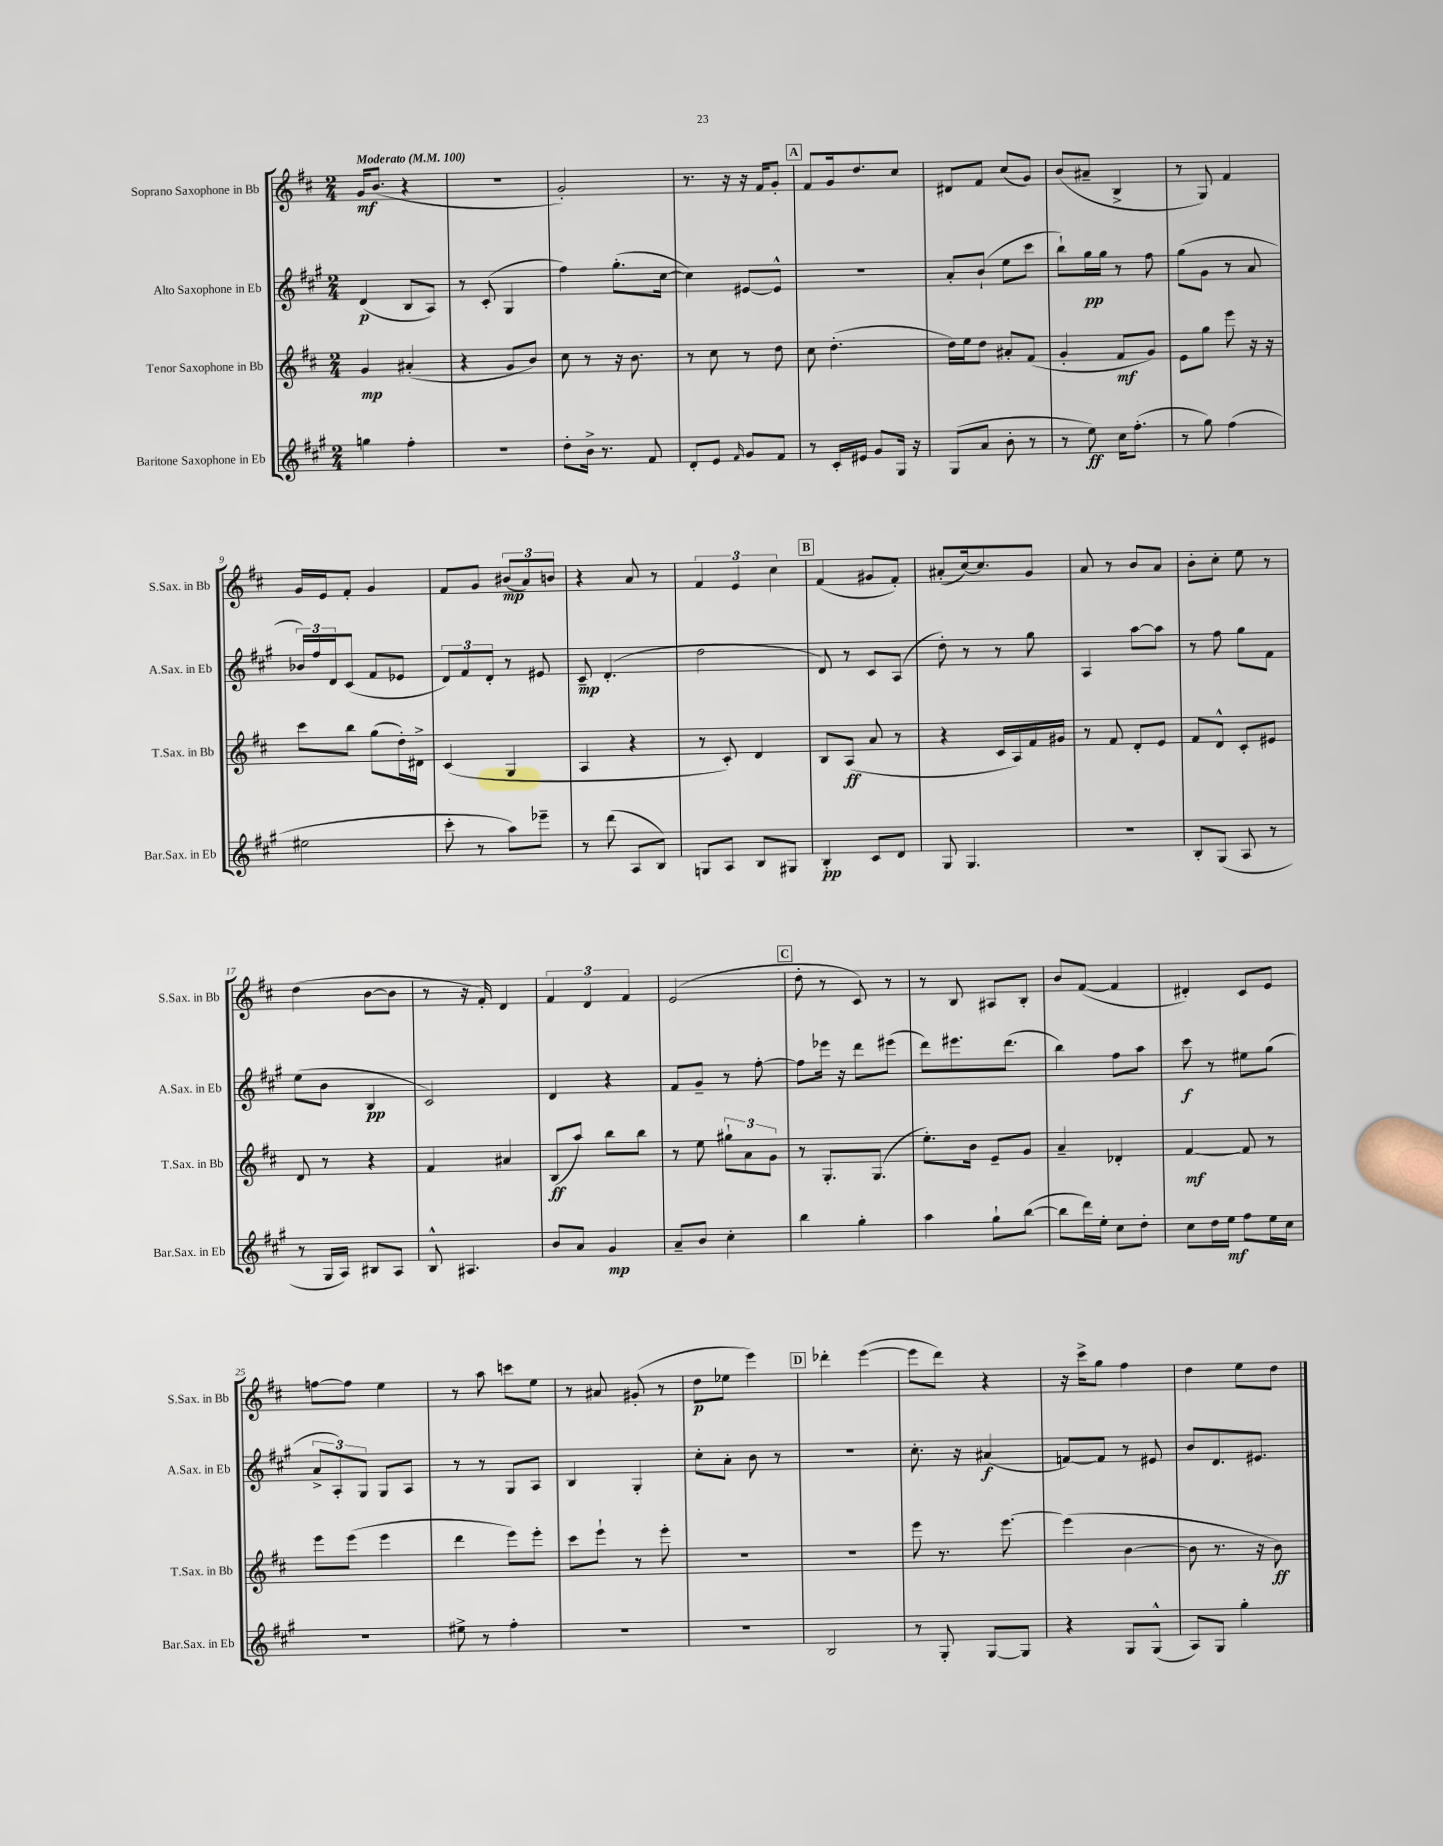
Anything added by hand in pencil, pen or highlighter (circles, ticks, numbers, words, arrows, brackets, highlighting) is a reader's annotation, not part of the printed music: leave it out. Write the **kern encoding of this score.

**kern	**kern	**kern	**kern
*staff4	*staff3	*staff2	*staff1
*clefG2	*clefG2	*clefG2	*clefG2
*k[f#c#g#]	*k[f#c#]	*k[f#c#g#]	*k[f#c#]
*M2/4	*M2/4	*M2/4	*M2/4
*MM100	*MM100	*MM100	*MM100
4gg	4g	(4d	16g
.	.	.	(8.b
4ff#'	(4a#'	8B	4r
.	.	8A)	.
=	=	=	=
2r	4r	8r	2r
.	.	(8c#'	.
.	8g	4G#	.
.	8b)	.	.
=	=	=	=
8dd'	8cc#	4ff#)	2g')
16b^	8r	.	.
8.r	.	.	.
.	16r	(8.gg#'	.
.	8.b	.	.
8f#	.	.	.
.	.	[16cc#	.
=	=	=	=
8d'	8r	4cc#])	8.r
8e	8cc#	.	.
.	.	.	16r
16qqf#	.	.	.
8g#	8r	[8e#	16r
.	.	.	16f#
8f#	8dd	8e#^^]	8g'
=	=	=	=
8r	8cc#	2r	8f#
16c#'	(4.dd'	.	16g
16e#	.	.	8.dd
8g#	.	.	.
16G#	.	.	8cc#
16r	.	.	.
=	=	=	=
(8G#	16dd)	8a'	8d#
.	16ee	.	.
8a	8dd	(8b`	8f#
8b'	8a#'	8ee	(8cc#
8r	(8f#	8ccc#	8g)
=	=	=	=
8r	4g'	8bb`)	(8b
8ee)	.	16gg#	8a#~
.	.	16gg#	.
16cc#	8f#	8r	4B^
(8.ff#'	.	.	.
.	8g)	8ff#	.
=	=	=	=
8r	8e	(8gg#	8r
8gg#)	8gg	8g#	8G)
(4ff#	8eee	8r	4f#
.	16r	8a	.
.	16r	.	.
=	=	=	=
2ee#	8ccc#	24b-)	16g
.	.	24ff#	.
.	.	.	16e
.	.	24d	.
.	8bb	(8c#	8f#'
.	(8gg	8f#	4g
.	16dd')	8e-	.
.	16d#^	.	.
=	=	=	=
8ccc#'	(4c#	12d)	8f#
.	.	12f#	.
8r	.	.	8g
.	.	12d'	.
8aa)	4G	8r	(12b#
.	.	.	12a)
8eee-~	.	8e#	.
.	.	.	12b
=	=	=	=
8r	4A	8c#~	4r
(8ddd	.	(4.d'	.
8A	4r	.	8a
8B)	.	.	8r
=	=	=	=
8G	8r	2dd	6f#
8A	8c#')	.	.
.	.	.	6e
8B	4d	.	.
.	.	.	6cc#
8G#	.	.	.
=	=	=	=
4B'	8B	8d)	(4f#
.	(8A	8r	.
8c#	8a	8c#	8g#
8d	8r	(8A	8f#')
=	=	=	=
8G#	4r	8dd')	(8a#'
4.G#	.	8r	[16cc#)
.	.	.	8.cc#]
.	16c#	8r	.
.	16A)	.	.
.	16f#	8gg#	8g
.	16g#	.	.
=	=	=	=
2r	8r	4A	8a
.	8f#	.	8r
.	8d'	[8aa	8b
.	8e	8aa]	8a
=	=	=	=
8B'	8f#	8r	8b'
(8G#	8d^^	8ff#	8cc#'
8A	8c#'	8gg#	8ee
8r	8e#	8f#	8r
=	=	=	=
8r	8d	(8ee	(4dd
16G#	8r	8b	.
16A)	.	.	.
8B#	4r	4B	[8b
8A	.	.	8b]
=	=	=	=
8B^^	4f#	2c#)	8r
4.A#	.	.	16r
.	.	.	16f#')
.	4a#	.	4d
=	=	=	=
8b	(8B	4d	6f#
8a	8aa)	.	.
.	.	.	6d
4g#	8bb	4r	.
.	.	.	6f#
.	8bb	.	.
=	=	=	=
8a~	8r	8f#	(2e
8b	8ee	8g#~	.
4cc#'	12gg#`	8r	.
.	12a	.	.
.	.	[8ff#'	.
.	12g	.	.
=	=	=	=
4bb	8r	8ff#]	8dd'
.	8.G'	16eee-	8r
.	.	16r	.
4gg#'	.	8ddd	8c#)
.	(8.G	.	.
.	.	(8eee#	8r
=	=	=	=
4aa	8.ee')	8ddd)	8r
.	.	8.eee#	8B
.	16b	.	.
8gg#`	8e~	.	8A#
.	.	(8.ddd	.
([8bb	8g	.	8B'
=	=	=	=
8bb]	4a~	4bb)	8b
16ddd)	.	.	([8f#
16ee'	.	.	.
8cc#	4d-'	8ff#	4f#]
8dd'	.	8aa	.
=	=	=	=
8cc#	[4f#	8ccc#	4d#')
16dd	.	8r	.
16ee	.	.	.
8ff#	8f#]	8ee#	8c#
16ee	8r	(8gg#	8e
16cc#	.	.	.
=	=	=	=
2r	8eee	12a^	[8ff
.	.	12A')	.
.	(8eee	.	8ff]
.	.	12G#	.
.	4eee	8G#	4ee
.	.	8A	.
=	=	=	=
8ee#^	4ddd	8r	8r
8r	.	8r	8aa
4ff#'	8eee)	8G#	8ccc
.	8eee'	8A	8ee
=	=	=	=
2r	8ccc#	4B	8r
.	8eee`	.	8a#
.	8r	4G#'	(8g#'
.	8eee'	.	8r
=	=	=	=
2r	2r	8cc#'	8dd
.	.	8a'	8ee-
.	.	8b	4eee)
.	.	8r	.
=	=	=	=
2B	2r	2r	4ddd-'
.	.	.	([4eee
=	=	=	=
8r	8eee	8.cc#'	8eee]
8G#'	8.r	.	8ddd)
.	.	16r	.
[8G#	.	(4a#	4r
.	[8.eee	.	.
8G#]	.	.	.
=	=	=	=
4r	(4eee]	[8f)	16r
.	.	.	16ccc#^
.	.	8f]	8gg
8G#	[4b	8r	4ff#
(8G#^^	.	8e#	.
=	=	=	=
8A)	8b]	8b	4dd
8G#	8.r	8.d	.
4gg#'	.	.	8ee
.	16r	8.e#	.
.	8b)	.	8dd
==	==	==	==
*-	*-	*-	*-
